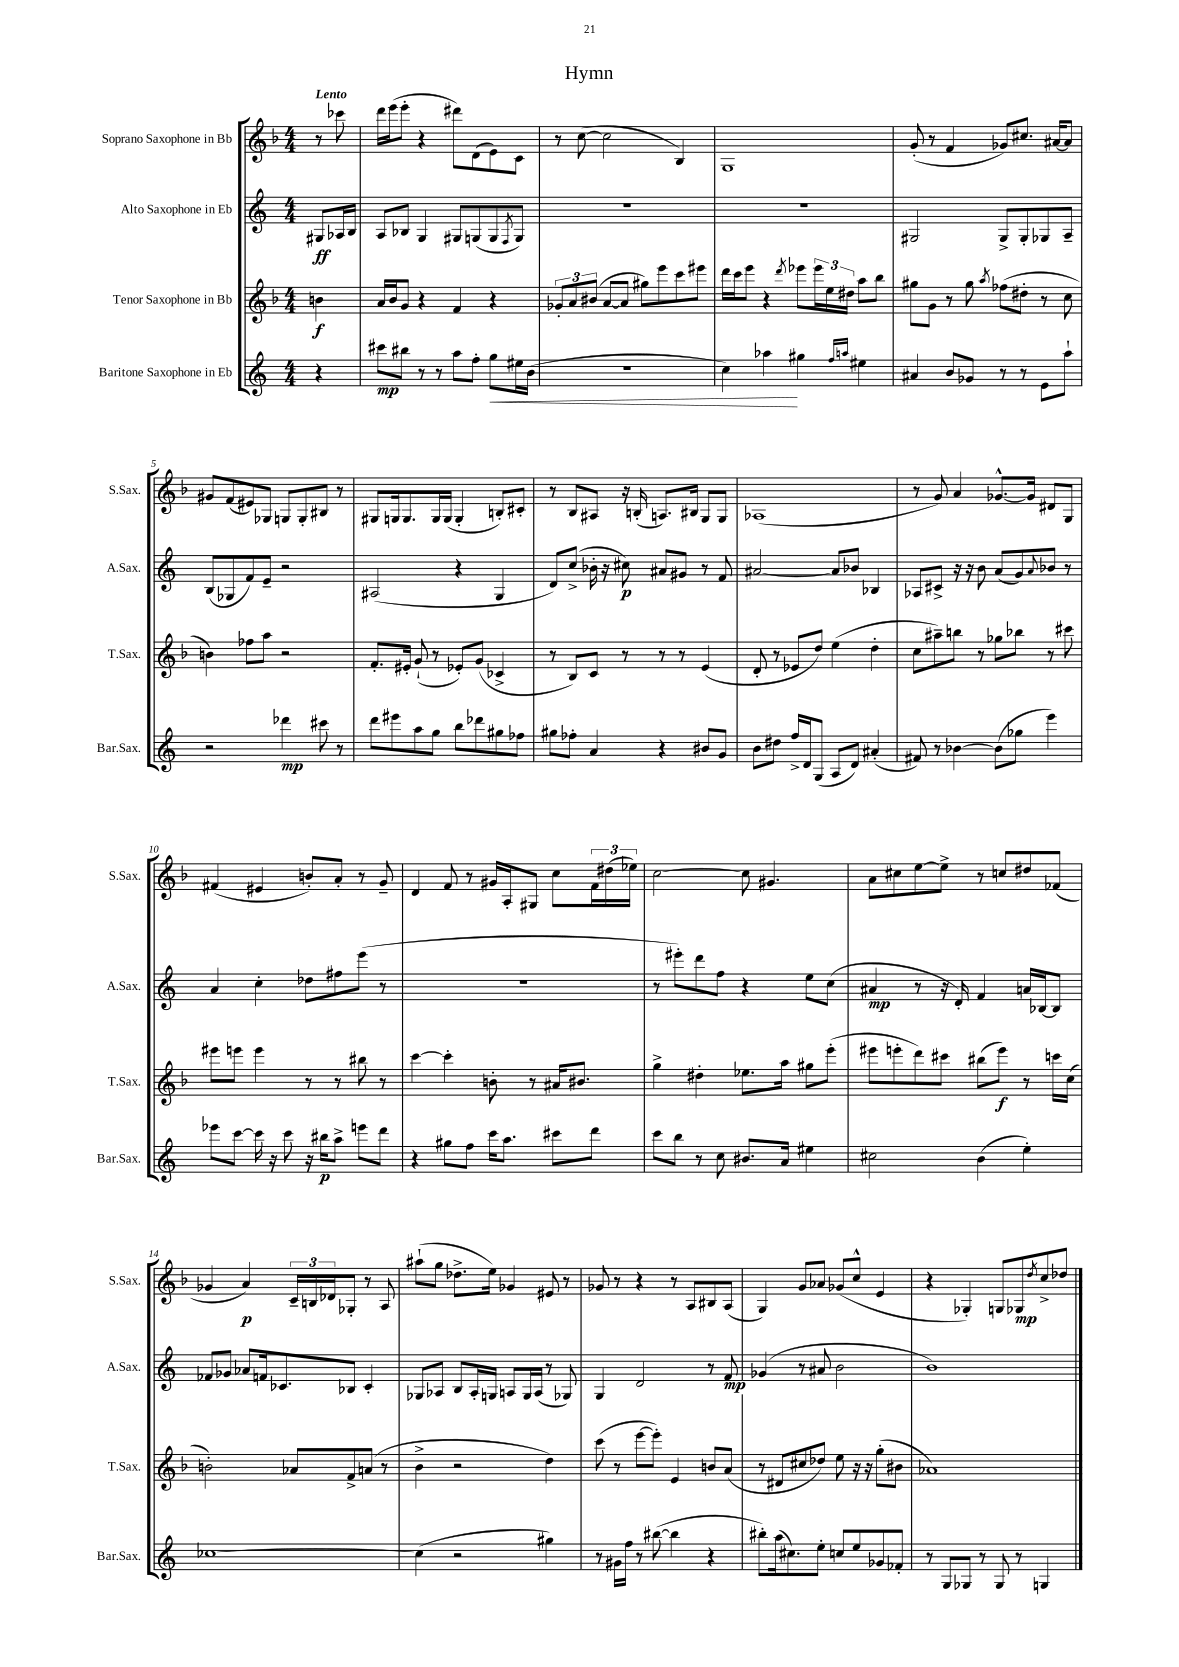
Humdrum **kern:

**kern	**kern	**kern	**kern
*staff4	*staff3	*staff2	*staff1
*clefG2	*clefG2	*clefG2	*clefG2
*k[]	*k[b-]	*k[]	*k[b-]
*M4/4	*M4/4	*M4/4	*M4/4
4r	4b\	8G#/L	8r
.	.	16A-/L	8ccc-\
.	.	16B/JJ	.
=	=	=	=
8ccc#\L	16a/LL	8A/L	16ddd\LL
.	16b-/J	.	(16eee\J
8bb#\J	8g/J	8B-/J	8eee'\J
8r	4r	4G/	4r
8r	.	.	.
8aa\L	4f/	8G#/L	8ddd#\L)
8ff'\J	.	(8G/	(8d\
8gg\L	4r	8G/	8e\)
.	.	8qF/	.
16ee#\L	.	8G/J)	8c\J
(16b\JJ	.	.	.
=	=	=	=
1r	12g-'/L	1r	8r
.	12a/	.	.
.	.	.	([8cc\
.	(12b#/J	.	.
.	[8a/L	.	2cc\]
.	8a/]J	.	.
.	8gg#\L)	.	.
.	8eee\	.	.
.	8ccc\	.	4B-/)
.	8eee#\J	.	.
=	=	=	=
4cc\)	16ddd\LL	1r	1G
.	16ccc\J	.	.
.	8eee\J	.	.
4aa-\	4r	.	.
.	8qddd/	.	.
4gg#\	8eee-\L	.	.
.	24eee-\L	.	.
.	24ee\	.	.
.	24dd#\JJ	.	.
16qqff/LL	.	.	.
16qqaa/JJ	.	.	.
4ee#\	8aa\L	.	.
.	8bb-\J	.	.
=	=	=	=
4a#/	8gg#\L	2G#/	(8g'/
.	8g\J	.	8r
8b/L	8r	.	4f/
8g-/J	8gg#\	.	.
.	8qaa/	.	.
8r	(8ff-\L	8G#^/L	8g-/L)
8r	8dd#'\J	8G#'/	8.cc#/J
8e\L	8r	8G-/	.
.	.	.	[16a#/LK
8aa`\J	8cc\	8A~/J	8a#/]J
=	=	=	=
2r	4b\)	(8B/L	8g#/L
.	.	8G-/	(8f/
.	8ff-\L	8f/)	8e#/)
.	8aa\J	8e~/J	8G-/J
4ddd-\	2r	2r	8G/L
.	.	.	8G'/
8ccc#\	.	.	8B#/J
8r	.	.	8r
=	=	=	=
8ddd\L	8.f'/L	(2A#/	8G#/L
8eee#\	.	.	16G/k
.	16e#'/Jk	.	8.G/
8aa\	(8g`/	.	.
8gg\J	8r	.	16G/L
.	.	.	(16G/JJ
8bb\L	8e-'/L)	4r	4G'/
8ddd-\	(8g/J	.	.
8gg#\	4c-^/	4G/	8B'/L)
8ff-\J	.	.	8c#'/J
=	=	=	=
8gg#\L	8r	8d/L)	8r
8ff-'\J	8B-/L)	(8cc^/J	8B-/L
4a/	8c/J	16b-'\	8A#/J
.	.	16r	.
.	8r	8cc#\)	16r
.	.	.	(16B'/
4r	8r	8a#/L	8.A/L)
.	8r	8g#/J	.
.	.	.	16B#/Jk
8b#/L	(4e/	8r	8G/L
8g/J	.	8f/	8G/J
=	=	=	=
8b\L	8d'/	[2a#/	(1A-
8dd#\J	8r	.	.
16ff^/LL	8e-/L	.	.
16d/J	.	.	.
(8G/J	8dd/J)	.	.
8A/L	(4ee\	8a#/]L	.
8d/J)	.	8b-/J	.
(4a#'/	4dd'\	4B-/	.
=	=	=	=
8f#/)	8cc\L	8A-/L	8r
8r	8aa#~\)	8c#^/J	8g/)
[4b-\	8bb\J	16r	4a/
.	.	16r	.
.	8r	8b\	.
(8b-\]L	8gg-\L	(8a/L	[8.g-^^/L
8gg-\J	8bb-\J	8g/)	.
.	.	.	16g-/]Jk
.	.	8qqa/	.
4eee\)	8r	8b-/J	8d#/L
.	8ccc#\	8r	8G/J
=	=	=	=
8eee-\L	8eee#\L	4a/	(4f#/
[8ccc\J	8eee\J	.	.
16ccc\]	4eee\	4cc'\	4e#/
16r	.	.	.
8ccc\	.	.	.
16r	8r	8dd-\L	8b'/L)
16bb#\LK	.	.	.
8aa^\J	8r	8ff#\	8a'/J
8eee\L	8bb#\	(8eee\J	8r
8ddd\J	8r	8r	8g~/
=	=	=	=
4r	[4ccc\	1r	4d/
8gg#\L	4ccc'\]	.	8f/
8ff\J	.	.	8r
16ccc\LK	8b'\	.	16g#/LL
8.aa\J	.	.	16A'/J
.	8r	.	8G#/J
8ccc#\L	16a#/LK	.	8cc\L
.	8.b#/J	.	.
8ddd\J	.	.	24f\L
.	.	.	(24dd#\
.	.	.	24ee-\JJ)
=	=	=	=
8ccc\L	4gg^\	8r	[2cc\
8bb\J	.	8eee#'\L)	.
8r	4dd#'\	8ddd\	.
8cc\	.	8ff\J	.
8.b#/L	8.ee-\L	4r	8cc\]
.	.	.	4.g#/
16a/Jk	16aa\Jk	.	.
4ee#\	8gg#\L	8ee\L	.
.	(8eee'\J	(8cc\J	.
=	=	=	=
2cc#\	8eee#\L	4a#/	8a\L
.	8eee'\	.	8cc#\
.	8ddd\)	8r	[8ee\
.	8ccc#\J	16r	8ee^\]J
.	.	16d'/)	.
(4b\	(8bb#\L	4f/	8r
.	8eee\J)	.	8cc/L
4ee'\)	8r	16a/LL	8dd#/
.	.	[16B-/J	.
.	16ccc\LL	8B-/]J	(8f-/J
.	(16cc\JJ	.	.
=	=	=	=
[1cc-	2b'\)	8f-/L	4g-/
.	.	8g-/J	.
.	.	8a-/L	4a/)
.	.	16f/k	.
.	.	8.c-/	.
.	8a-/L	.	24c~/LL
.	.	.	24B/
.	.	.	24d-/J
.	8f^/	8B-/J	8G-'/J
.	(8a/J	4c-'/	8r
.	8r	.	8A/
=	=	=	=
(4cc-\]	4b-^\	8G-/L	(8aa#`\L
.	.	8A-/J	8gg\J
2r	2r	8B/L	8.dd-^\L
.	.	16A-'/L	.
.	.	16G/JJ	16ee\Jk)
.	.	8A/L	4g-/
.	.	16G/L	.
.	.	(16A/JJ	.
4gg#\)	4dd\)	8r	8e#/
.	.	8G-/)	8r
=	=	=	=
8r	(8ccc\	4G/	8g-/
16g#\LL	8r	.	8r
16ff\JJ	.	.	.
8r	[8eee\L	2d/	4r
([8bb#\	8eee'\]J)	.	.
4bb#\]	4e/	.	8r
.	.	.	8A/L
4r	8b/L	8r	8B#/
.	(8a/J	8f/	(8A/J
=	=	=	=
8bb#'\L)	8r	(4g-/	4G/)
(16aa\k	8d#/L	.	.
8.cc#\)	.	.	.
.	8cc#/	8r	8g/L
8ee'\J	8dd-/J)	8a#/	8a-/J
8cc/L	8ee\	2b\	(8g-/L
8ee/	16r	.	8cc^^/J
.	16r	.	.
8g-/	(8gg'\L	.	4e/
8f-'/J	8b#\J	.	.
=	=	=	=
8r	1a-)	1b)	4r
8G/L	.	.	.
8G-/J	.	.	4G-'/)
8r	.	.	.
8G-/	.	.	8G/L
8r	.	.	8G-/
.	.	.	8qdd/
4G/	.	.	8cc^/
.	.	.	8dd-/J
==	==	==	==
*-	*-	*-	*-
